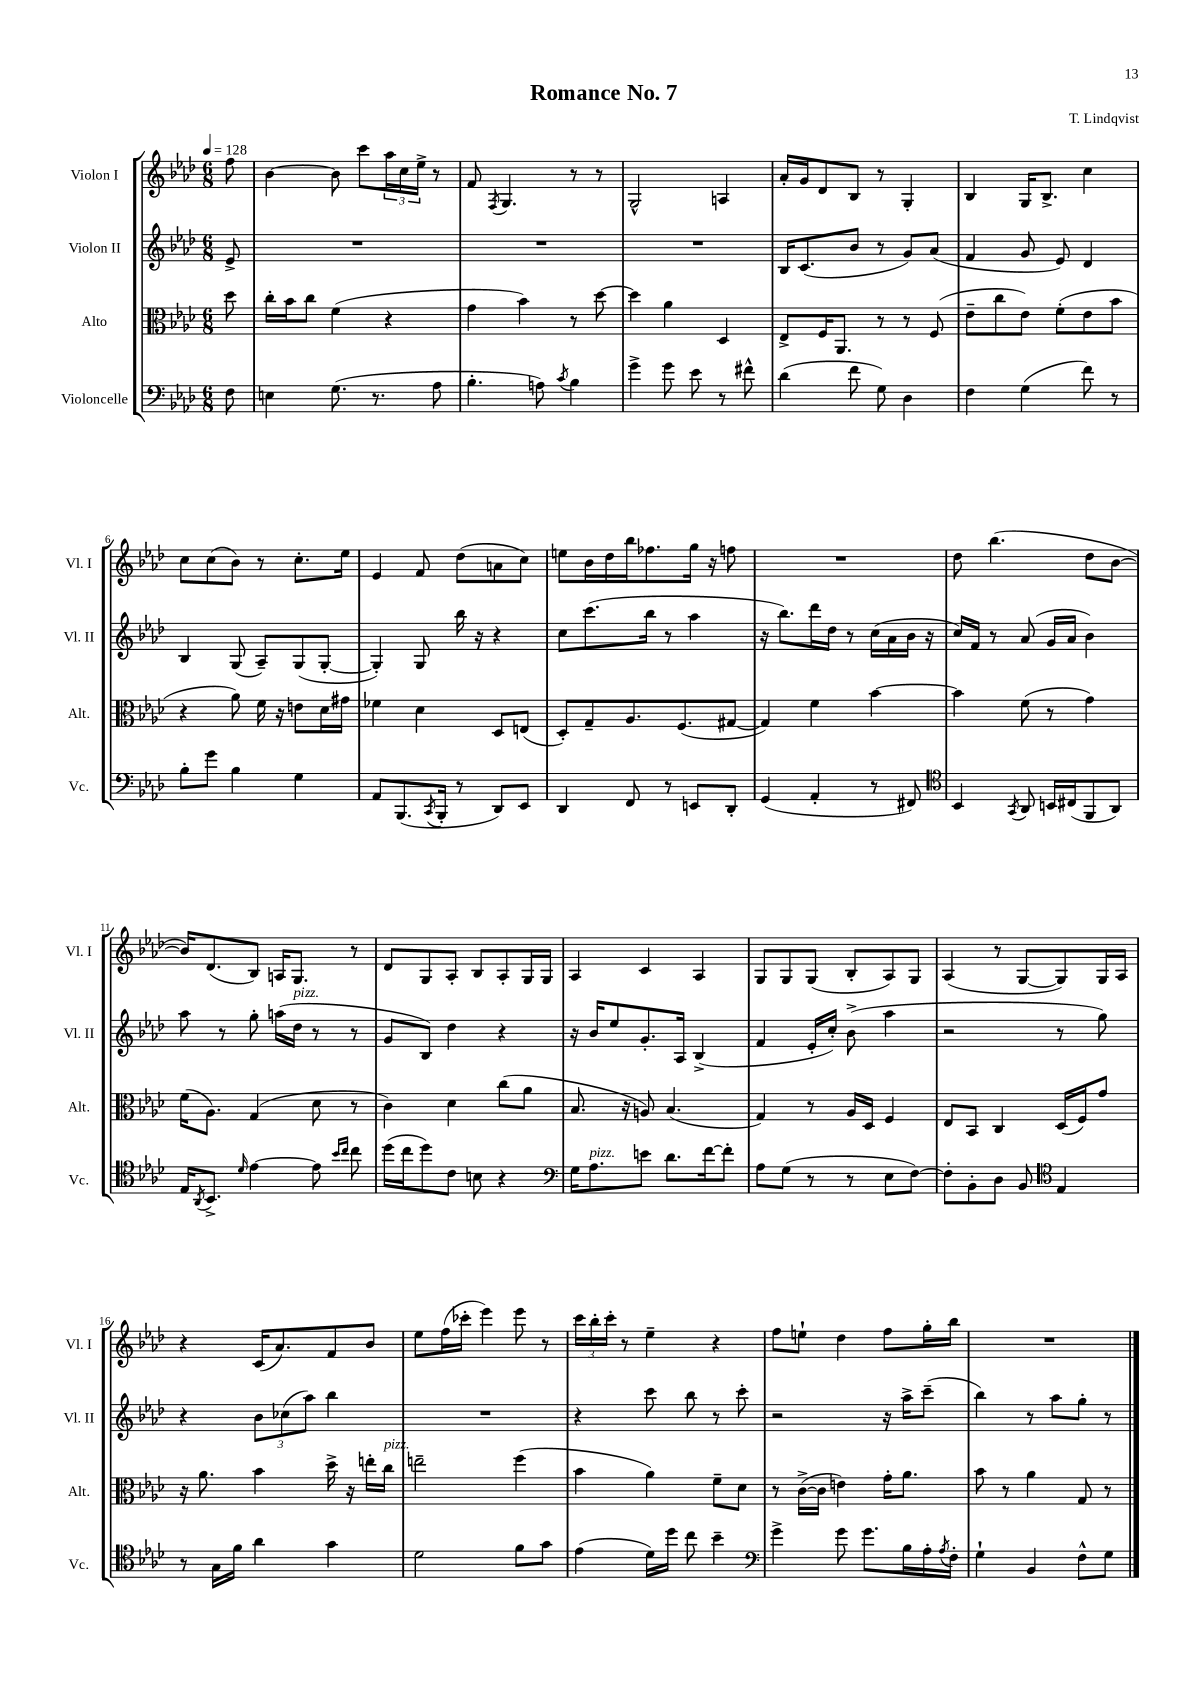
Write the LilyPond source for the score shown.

\header { title = "Romance No. 7" composer = "T. Lindqvist" }
<<
\new StaffGroup <<
\new Staff = "s0" \with { instrumentName = "Violon I" shortInstrumentName = "Vl. I" } {
    \clef treble \key aes \major \numericTimeSignature \time 6/8 \partial 8 \tempo 4 = 128
    f''8 |
    bes'4~ bes'8 c'''8 \tuplet 3/2 { aes''16 c''16 ees''16-> } r8 |
    f'8 \acciaccatura { f8 } g4. r8 r8 |
    g2-^ a4 |
    aes'16-. g'16 des'8 bes8 r8 g4-. |
    bes4 g16 bes8.-> c''4 |
    c''8 c''8( bes'8) r8 c''8.-. ees''16 |
    ees'4 f'8 des''8( a'8 c''8) |
    e''8 bes'16 des''16 bes''16 fes''8. g''16 r16 f''8 |
    R2. |
    des''8 bes''4.( des''8 bes'8~ |
    bes'16) des'8.( bes8) a16 g8. r8 |
    des'8 g8 aes8-. bes8 aes8-. g16 g16 |
    aes4 c'4 aes4 |
    g8 g8 g8( bes8-. aes8) g8 |
    aes4( r8 g8~ g8) g16 aes16 |
    r4 c'16( aes'8.) f'8 bes'8 |
    ees''8 f''16( ces'''16-. ees'''4) ees'''8 r8 |
    \tuplet 3/2 { c'''16 bes''16-. c'''16-. } r8 ees''4-- r4 |
    f''8 e''8-! des''4 f''8 g''16-. bes''16 |
    R2. \bar "|." |
}
\new Staff = "s1" \with { instrumentName = "Violon II" shortInstrumentName = "Vl. II" } {
    \clef treble \key aes \major \numericTimeSignature \time 6/8 \partial 8
    ees'8-> |
    R2. |
    R2. |
    R2. |
    bes16 c'8.( bes'8 r8 g'8) aes'8( |
    f'4 g'8 ees'8) des'4 |
    bes4 g8( aes8--) g8( g8~-. |
    g4-.) g8 bes''16 r16 r4 |
    c''8 c'''8.( bes''16 r8 aes''4 |
    r16 bes''8.) des'''16 des''16 r8 c''16( aes'16 bes'16 r16 |
    c''16) f'16 r8 aes'8( g'16 aes'16 bes'4) |
    aes''8 r8 g''8-. a''16( des''16^\markup { \italic "pizz." } r8 r8 |
    g'8 bes8) des''4 r4 |
    r16 bes'16 ees''8 g'8.-. aes16 bes4->( |
    f'4 ees'16-. c''16-.) bes'8->( aes''4 |
    r2 r8 g''8) |
    r4 \tuplet 3/2 { bes'8 ces''8( aes''8) } bes''4 |
    R2. |
    r4 c'''8 bes''8 r8 c'''8-. |
    r2 r16 aes''16-> c'''8--( |
    bes''4) r8 aes''8 g''8-. r8 \bar "|." |
}
\new Staff = "s2" \with { instrumentName = "Alto" shortInstrumentName = "Alt." } {
    \clef alto \key aes \major \numericTimeSignature \time 6/8 \partial 8
    des''8 |
    c''16-. bes'16 c''8 f'4( r4 |
    g'4 bes'4) r8 des''8~ |
    des''4 aes'4 des4 |
    ees8-> f16 aes,8. r8 r8 f8( |
    ees'8-- c''8 ees'8) f'8-.( ees'8 bes'8 |
    r4 aes'8) f'16 r16 e'8 des'16 gis'16 |
    fes'4 des'4 des8 e8( |
    des8-.) g8-- aes8. f8.( gis8~ |
    gis4) f'4 bes'4~ |
    bes'4 f'8( r8 g'4) |
    f'16( aes8.) g4( des'8 r8 |
    c'4) des'4 c''8( aes'8 |
    bes8. r16 a8) bes4.( |
    g4) r8 aes16 des16 f4 |
    ees8 bes,8 c4 des16( f16) g'8 |
    r16 aes'8. bes'4 des''16-> r16 e''16-. c''16^\markup { \italic "pizz." } |
    e''2-- f''4( |
    bes'4 aes'4) f'8-- des'8 |
    r8 c'16~->( c'16 e'4) g'16-. aes'8. |
    bes'8 r8 aes'4 g8 r8 \bar "|." |
}
\new Staff = "s3" \with { instrumentName = "Violoncelle" shortInstrumentName = "Vc." } {
    \clef bass \key aes \major \numericTimeSignature \time 6/8 \partial 8
    f8 |
    e4 g8.( r8. aes8 |
    bes4.-. a8) \acciaccatura { c'8 } bes4 |
    g'4-> g'8 ees'8 r8 fis'8-^ |
    des'4( f'8 g8) des4 |
    f4 g4( f'8) r8 |
    bes8-. g'8 bes4 g4 |
    aes,8 bes,,8.( \acciaccatura { c,8 } bes,,16-. r8 des,8) ees,8 |
    des,4 f,8 r8 e,8 des,8-. |
    g,4( aes,4-. r8 fis,8) |
    \clef tenor bes,4 \acciaccatura { g,8 } aes,8 b,16 cis16( f,8 aes,8) |
    ees16 \acciaccatura { aes,8 } bes,8.-> \grace { des'16 } ees'4~ ees'8 \grace { bes'16 c''16 } c''8 |
    des''16( c''16 des''8) c'8 b8 r4 |
    \clef bass g16 aes8.^\markup { \italic "pizz." } e'8 des'8. f'16~ f'8-. |
    aes8 g8( r8 r8 ees8 f8~) |
    f8-. bes,8-. des8 bes,8 \clef tenor ees4 |
    r8 g16 f'16 aes'4 g'4 |
    des'2 f'8 g'8 |
    ees'4( des'16) des''16 c''8 bes'4-- |
    \clef bass g'4-> g'8 g'8. bes16 aes16-. \acciaccatura { aes8 } f16-. |
    g4-! bes,4 f8-^ g8 \bar "|." |
}
>>
>>
